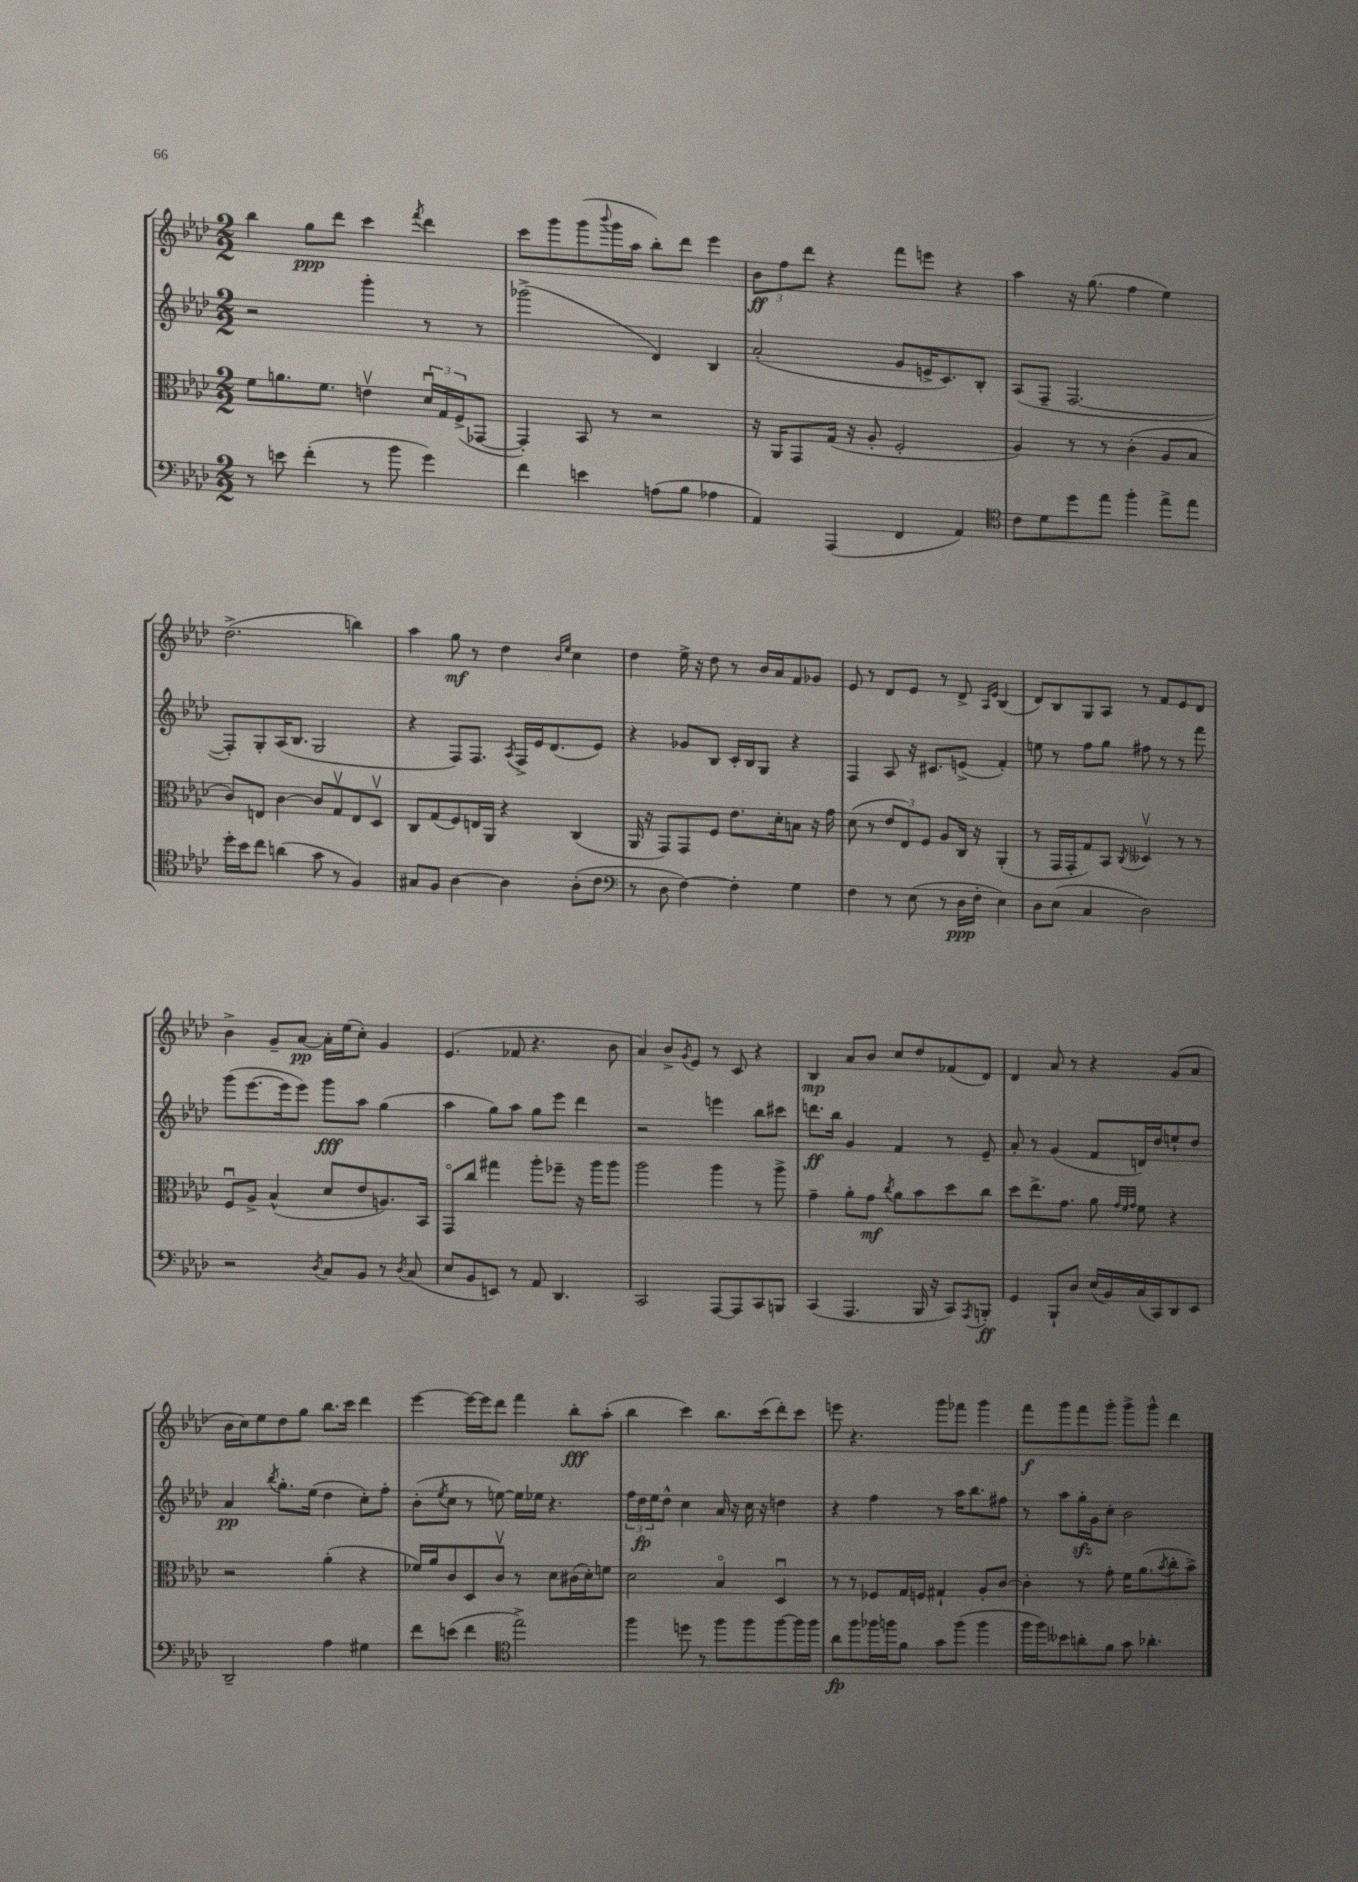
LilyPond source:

<<
\new StaffGroup <<
\new Staff = "s0" {
    \clef treble \key aes \major \numericTimeSignature \time 2/2
    bes''4 g''8\ppp des'''8 c'''4 \acciaccatura { f'''8 } des'''4 |
    c'''8 g'''8 g'''8( \appoggiatura { bes'''8 } g'''16 aes''16 bes''8-.) des'''8 ees'''4 |
    \tuplet 3/2 { bes'8\ff f''8 des'''8 } r4 f'''8 e'''8 r4 |
    aes''4 r16 g''8.( f''4 ees''4) |
    des''2.->( b''4) |
    aes''4 g''8\mf r8 des''4 \grace { bes'16 ees''16 } c''4 |
    des''4 ees''16-> r16 des''8 r8 bes'16 aes'16 f'8 ges'8 |
    ees'8 r8 des'8 ees'8 r8 des'8-> \grace { aes16 ees'16 } bes4( |
    des'8) bes8 g8 aes8 r8 f'8 ees'8 des'8 |
    bes'4-> g'8-- aes'8~\pp aes'16-. ees''16( c''8-.) g'4 |
    ees'4.( fes'8 r4. bes'8 |
    aes'4) bes'8-> \acciaccatura { g'8 } ees'8 r8 c'8 r4 |
    bes4\mp aes'8 bes'8 c''8 des''8 fes'8( des'8) |
    des'4 aes'8 r8 r4 g'8( aes'8 |
    bes'16 c''16) ees''8 des''8 g''8 bes''8. c'''16 des'''4 |
    ees'''4~ ees'''16~ ees'''16 des'''8 f'''4 bes''8-.\fff aes''8-.( |
    bes''4 c'''4) bes''8. c'''16( des'''8-.) c'''8 |
    e'''8 r4. g'''8 fes'''8 g'''4 |
    f'''8\f g'''8 f'''8 g'''8-. g'''8-> g'''8-^ des'''4 \bar "|." |
}
\new Staff = "s1" {
    \clef treble \key aes \major \numericTimeSignature \time 2/2
    r2 g'''4-. r8 r8 |
    ges'''2->( des'4) bes4 |
    aes'2-.( g'8 e'16-> c'8.) bes8-. |
    aes8( f8-- f2.~ |
    f8-.) g8-. aes16( bes8. g2 |
    r4 f8) f8. \acciaccatura { aes8 } f16-> ees'16 des'8.( ees'8) |
    r4 ges'8 bes8 c'16-. bes16 g8 r4 |
    f4 aes8 r16 cis'8. e'8->( f'4-.) |
    e''8 r8 f''8 g''8 fis''8 r8 r8 f'''8 |
    g'''8( ees'''8.~ ees'''16 ees'''8) g'''8\fff aes''8 g''4( |
    aes''4 g''8) aes''8 g''8 ees'''8 des'''4 |
    r2 e'''4 bes''8 cis'''8 |
    d'''8.\ff bes''16 g'4 f'4 r8 ees'8-- |
    aes'8-. r8 g'4( f'8 d'16) des''16 e''8-! des''8 |
    aes'4\pp \acciaccatura { bes''8 } g''8.-. ees''16( des''4 c''8-.) f''8-. |
    bes'8-.( \acciaccatura { ees''8 } c''8 r8 e''8~) e''16 ees''16 r4. |
    \tuplet 3/2 { f''16 des''16\fp ees''16 } des''8-^ c''4 aes'16 r16 c''16 r16 d''4 |
    r4 f''4 r8 aes''16 bes''8. fis''8 |
    r8 aes''8 g''16-.\sfz g'16 c''8-. bes'2 \bar "|." |
}
\new Staff = "s2" {
    \clef alto \key aes \major \numericTimeSignature \time 2/2
    f'8 a'8. f'8. e'4\upbow \tuplet 3/2 { des'16\downbow g16 f16->( } ges,8~ |
    ges,4-.) bes,8 r8 r2 |
    r16 aes,16 g,8 g16( r16 aes8-. f2-. |
    aes4) r8 r8 c'4-.( aes8 bes8 |
    c'8) e8 c'4~ c'8 g8\upbow e8 des8\upbow |
    c8 g8( f8) e16 aes,16 r4 c4( |
    aes,16 r16 g,8) g,8 f8 ees'8. des'16-. b8 r16 g'16 |
    des'8( r8 \tuplet 3/2 { ees'8 ees8) f8 } aes8 c16 r16 aes,4-.( |
    r8 g,16 g,16-. g8) bes,8 \acciaccatura { c8 } deses4\upbow r8 r8 |
    f8\downbow aes8-> bes4-^( des'8 ees'8 a8.) bes,16 |
    g,8\flageolet c''8 gis''4 aes''8-. fes''8-- r16 aes''16 aes''8 |
    aes''2 aes''4 r8 aes''8-> |
    g'4-- aes'8-. g'8\mf \acciaccatura { c''8 } aes'8 bes'8 des''8 c''8 |
    des''8 ees''8.-> g'8. aes'8 \grace { g'32 f'32 g'32 } f'8 r4 |
    r2 aes'4-.( r4 |
    fes'16) aes'16 c'8 des8 c'8\upbow r8 des'8 cis'16( des'16-.) f'8 |
    des'2 bes4\flageolet des4\downbow |
    r8 r8 fes8 g16 f16 gis4-! aes8-. c'8~ |
    c'4-. r8 g'8-. f'16 aes'8.( \acciaccatura { bes'8 } c''8-. bes'8->) \bar "|." |
}
\new Staff = "s3" {
    \clef bass \key aes \major \numericTimeSignature \time 2/2
    r8 e'8 f'4-.( r8 bes'8 g'4) |
    f'4 e'4 a8( bes8 aes4 |
    aes,4) aes,,4( f,4 aes,4) |
    \clef tenor c'8 des'8 des''8 ees''8 f''4-. ees''8-> ees''8 |
    des''16-. bes'16 c''8 a'4( g'8 r8 f4) |
    gis8 f8 aes4~ aes4 aes8-.( c'8 |
    \clef bass r8 des8 f4~) f4-. g4 |
    f4 r8 ees8( r8 des16\ppp f16-. ees4) |
    des8 ees8( c4 des2) |
    r2 \acciaccatura { des8 } c8 bes,8 r8 \acciaccatura { des8 } c8( |
    ees8 bes,8 e,8) r8 aes,8 des,4. |
    c,2 aes,,8~ aes,,8 c,8 b,,8 |
    c,4( aes,,4. bes,,16 r16 c,8) \acciaccatura { aes,,8 } b,,8-.\ff |
    g,4 bes,,8-! des8 ees16( bes,16) c16( c,16) des,8 ees,8 |
    des,2-- aes4 gis4 |
    f'8 e'8( f'4 \clef tenor ees''2->) |
    f''4 d''8 r8 f''8 f''8 f''8~ f''16 f''16 |
    aes'8\fp f''8 fes''16 f''16 f'8 g'8 f''8( f''4 |
    f''16 f''16) beses'8 a'8-. f'8 g'8 aes'4.-. \bar "|." |
}
>>
>>
\layout { \context { \Score \remove "Bar_number_engraver" } }
